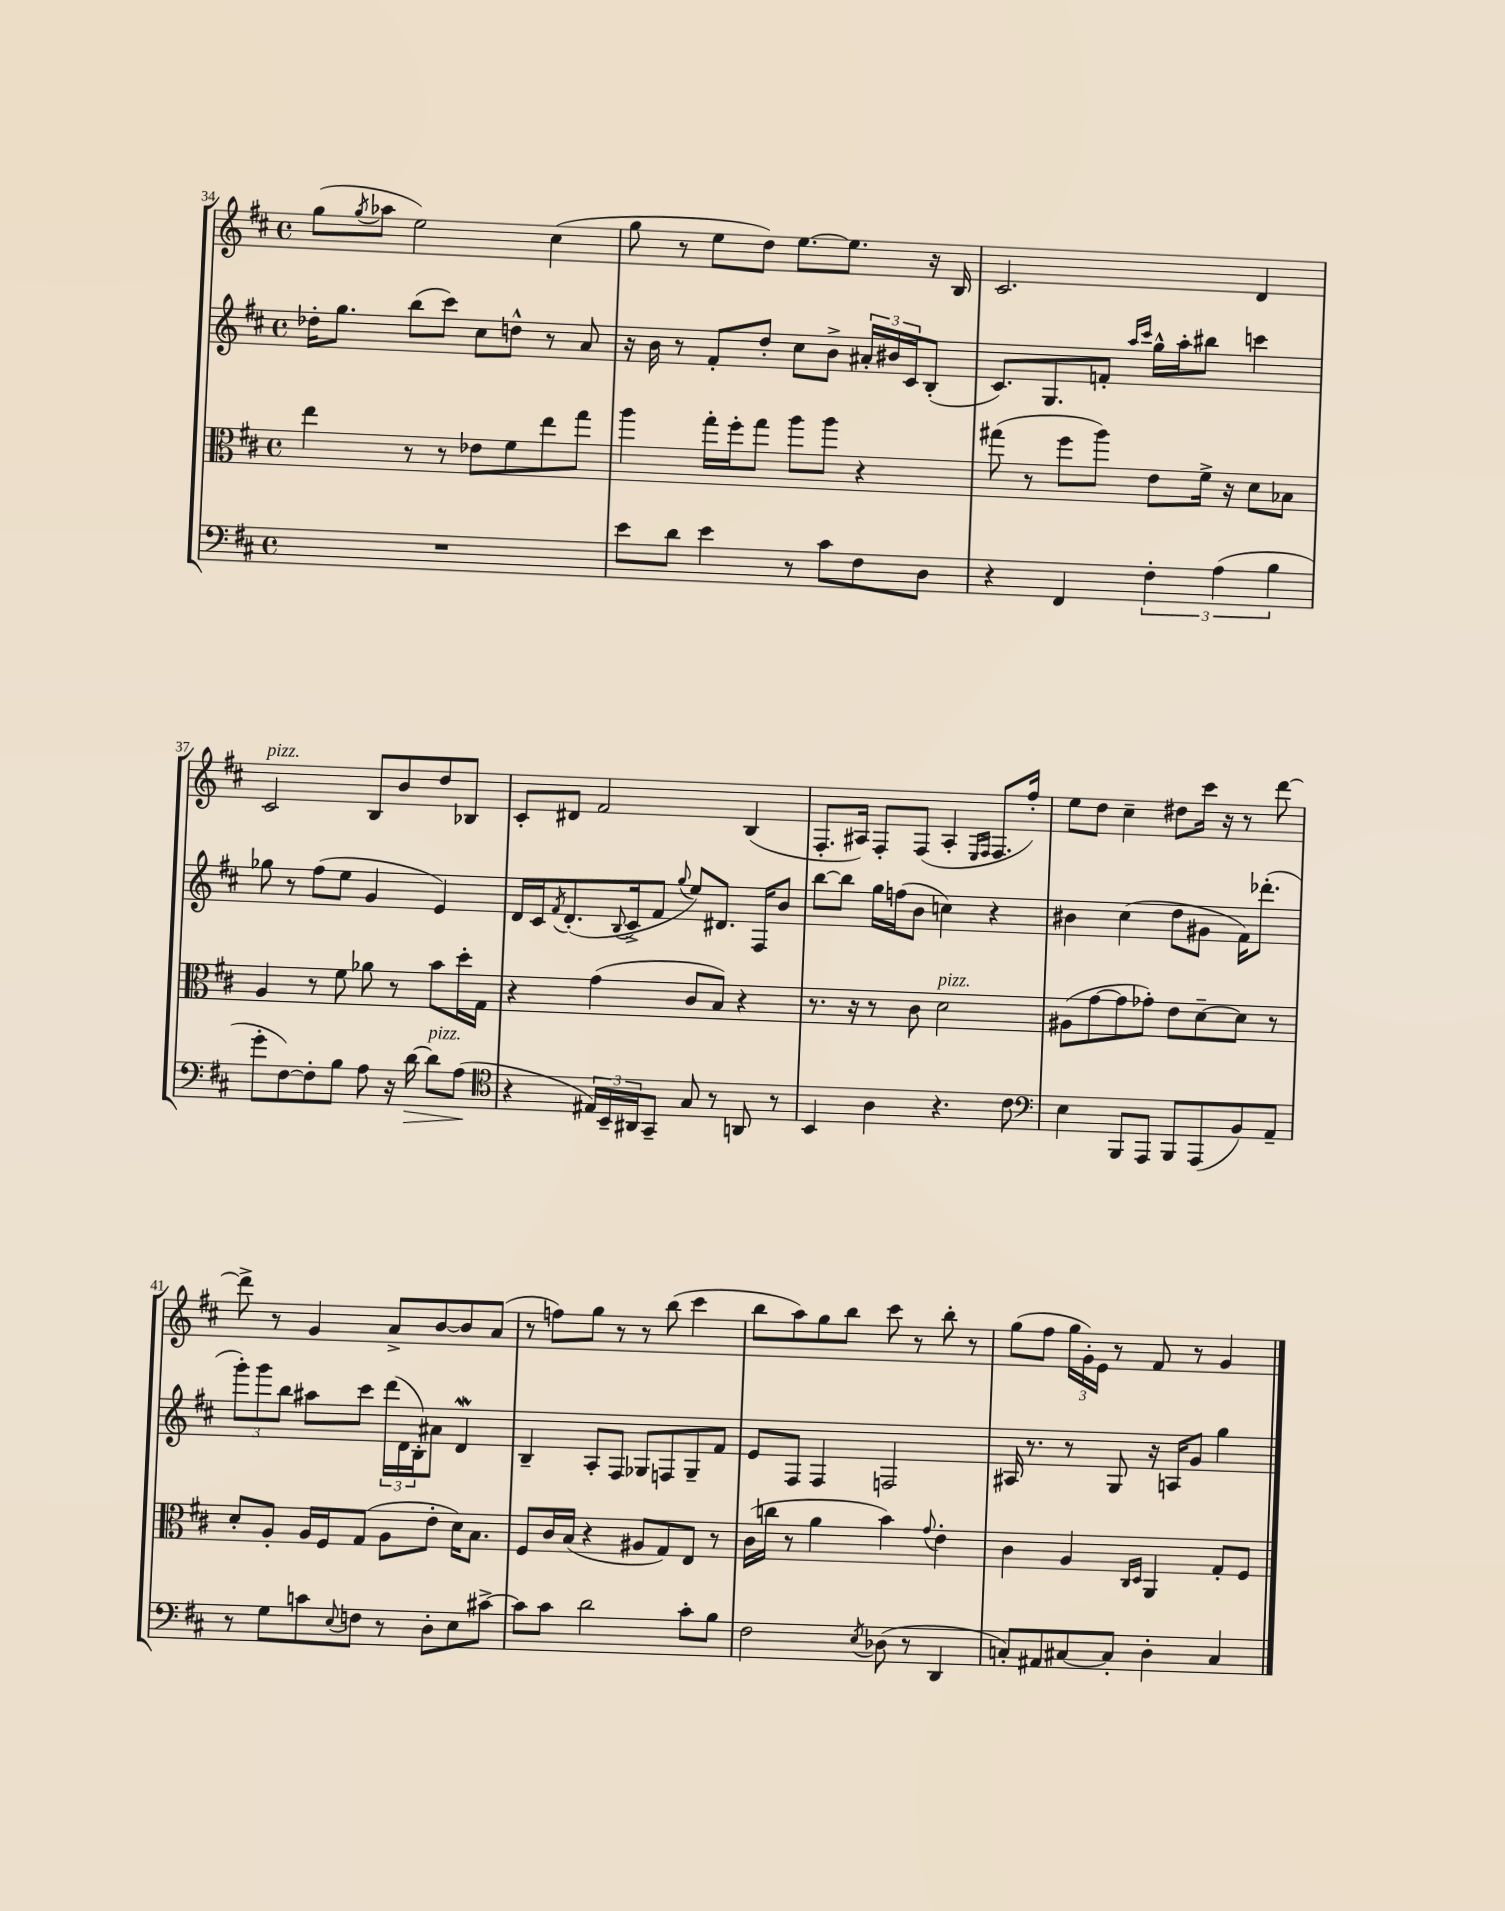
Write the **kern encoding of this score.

**kern	**dynam	**kern	**kern	**kern
*part4	*part4	*part3	*part2	*part1
*staff4	*staff4	*staff3	*staff2	*staff1
*clefF4	*	*clefC3	*clefG2	*clefG2
*k[f#c#]	*	*k[f#c#]	*k[f#c#]	*k[f#c#]
*M4/4	*	*M4/4	*M4/4	*M4/4
*met(c)	*	*met(c)	*met(c)	*met(c)
=34	=34	=34	=34	=34
1r	.	4ee\	16dd-X'\KL	(8gg\L
.	.	.	8.gg\J	.
.	.	.	.	8qgg/
.	.	.	.	8aa-X\J
.	.	8r	(8bb\L	2ee\)
.	.	8r	8ccc#\J)	.
.	.	8e-X\L	8cc#\L	.
.	.	8f#\	8ddn^^\J	.
.	.	8ee\	8r	(4cc#\
.	.	8gg\J	8a/	.
=35	=35	=35	=35	=35
8e\L	.	4aa\	16r	8gg\
.	.	.	16b\	.
8d\J	.	.	8r	8r
4e\	.	16gg'\LL	8f#'/L	8ee\L
.	.	16ff#'\J	.	.
.	.	8gg\J	8dd'/J	8dd\J)
8r	.	8aa\L	8cc#\L	[8.ee\L
8c#\L	.	8aa\J	8b^\J	.
.	.	.	.	8.ee\J]
8F#\	.	4r	24a#X'/LL	.
.	.	.	24b#X/	.
.	.	.	24c#/J	.
8D\J	.	.	(8B'/J	16r
.	.	.	.	16B/
=36	=36	=36	=36	=36
4r	.	(8gg#X\	8.c#/L)	2.c#/
.	.	8r	.	.
.	.	.	8.G/	.
4FF#/	.	8ff#\L	.	.
.	.	8aa\J)	8fn'/J	.
.	.	.	16qqaa/LL	.
.	.	.	16qqccc#/JJ	.
6F#'\	.	8e\L	16gg^^\LL	.
.	.	.	16aa'\J	.
.	.	16f#^\Jk	8bb#X\J	.
(6A\	.	.	.	.
.	.	16r	.	.
.	.	8d\L	4cccn\	4d/
6B\	.	.	.	.
.	.	8B-X\J	.	.
!!LO:LB:g=z
=37	=37	=37	=37	=37
!	!	!	!	!LO:TX:a:i:t=pizz.
8g'\L	.	4A/	8gg-X\	2c#/
[8F#\)	.	.	8r	.
8F#'\]	.	8r	(8ff#\L	.
8B\J	.	8f#\	8ee\J	.
8A\	.	8a-X\	4g/	8B/L
16r	.	8r	.	8b/
!	!LO:HP:b	!	!	!
[16d\	>	.	.	.
!LO:TX:a:i:t=pizz.	!	!	!	!
8d\L]	.	8b\L	4e/)	8dd/
(8A\J	.	16dd'\L	.	8B-X/J
.	.	16G\JJ	.	.
.	]	.	.	.
=38	=38	=38	=38	=38
*clefC4	*	*	*	*
4r	.	4r	16d/LL	8c#'/L
.	.	.	16c#/J	.
.	.	.	8qf#/	.
.	.	.	(8.d'/	8d#X/J
24E#X/LL)	.	(4g\	.	2f#/
24BB~/	.	.	.	.
.	.	.	8qqB/	.
.	.	.	16c#^/k	.
24AA#X/J	.	.	.	.
8GG~/J	.	.	8f#/J	.
.	.	.	8qqgg/	.
8G/	.	8c#/L	8ee/L)	.
8r	.	8B/J)	8.d#X/J	.
8AAn/	.	4r	.	(4B/
.	.	.	16F#/KL	.
8r	.	.	8b/J	.
=39	=39	=39	=39	=39
4BB/	.	8.r	[8bb\L	8.F#'/L
.	.	.	8bb\J]	.
.	.	16r	.	16A#X/Jk)
4A\	.	8r	16gg\LL	8F#'/L
.	.	.	(16ffn\J	.
.	.	8c#\	8b\J	(8F#/J
!	!	!LO:TX:a:i:t=pizz.	!	!
4.r	.	2d\	4ccn\)	4A#'/
.	.	.	.	16qqE/LL
.	.	.	.	16qqF#/JJ
.	.	.	4r	8.F#/L
8c#\	.	.	.	.
.	.	.	.	16ff#'/Jk)
=40	=40	=40	=40	=40
*clefF4	*	*	*	*
4E\	.	(8A#X\L	4b#X\	8ee\L
.	.	[8g\	.	8dd\J
8BBB/L	.	8g\]	(4cc#\	4cc#~\
8AAA/J	.	8g-X'\J)	.	.
8BBB/L	.	8e\L	8dd\L	8dd#X\L
(8AAA/	.	[8d~\	8g#X\J	16ccc#\Jk
.	.	.	.	16r
8BB/)	.	8d\J]	16f#\KL)	8r
.	.	.	(8.ddd-X'\J	.
8AA~/J	.	8r	.	[8ddd\
!!LO:LB:g=z
=41	=41	=41	=41	=41
8r	.	8d'/L	12ggg'\L)	8ddd^\]
.	.	.	12ggg\	.
8G\L	.	8A'/J	.	8r
.	.	.	12bb\J	.
8cn\	.	16A/LL	8aa#X\L	4g/
.	.	16F#/J	.	.
8qqE/	.	.	.	.
8Fn\J	.	(8G/J	8ccc#\J	.
8r	.	8A\L	(24ddd\LL	8a^/L
.	.	.	24d\	.
.	.	.	24B'\J)	.
8D'\L	.	8e'\J	8a#X\J	[8b/
8E\	.	16d\KL)	4dw/	8b/]
.	.	8.B\J	.	.
[8c#X^\J	.	.	.	(8a/J
=42	=42	=42	=42	=42
8c#\L]	.	8F#/L	4B~/	8r
8c#\J	.	16c#/L	.	8ffn\L)
.	.	(16B/JJ	.	.
2d\	.	4r	8A'/L	8gg\J
.	.	.	8F#/J	8r
.	.	8A#X/L	8G-X/L	8r
.	.	8G/)	8Fn/	(8bb\
8c#'\L	.	8E/J	8G-~/	4ccc#\
8B\J	.	8r	8f#/J	.
=43	=43	=43	=43	=43
2F#\	.	(16c#\LL	8e/L	8bb\L
.	.	16ccn\JJ	.	.
.	.	8r	8F#/J	8aa\)
.	.	4a\	4F#/	8gg\
.	.	.	.	8bb\J
8qE/	.	.	.	.
(8D-X\	.	4b\)	2Fn/	8ccc#\
8r	.	.	.	8r
.	.	8qqg/	.	.
4DD/	.	4e'\	.	8bb'\
.	.	.	.	8r
=44	=44	=44	=44	=44
8Cn'/L)	.	4c#\	16A#X/	(8gg\L
.	.	.	8.r	.
8AA#X/	.	.	.	8ff#\J
[8C#X/	.	4A/	8r	24gg\LL
.	.	.	.	24g'\)
.	.	.	.	24e\JJ
8C#'/J]	.	.	8G/	8r
.	.	16qqC#/LL	.	.
.	.	16qqD/JJ	.	.
4D'\	.	4AA/	16r	8f#/
.	.	.	16An/KL	.
.	.	.	8g/J	8r
4C#/	.	8G'/L	4gg\	4g/
.	.	8F#/J	.	.
==	==	==	==	==
*-	*-	*-	*-	*-
